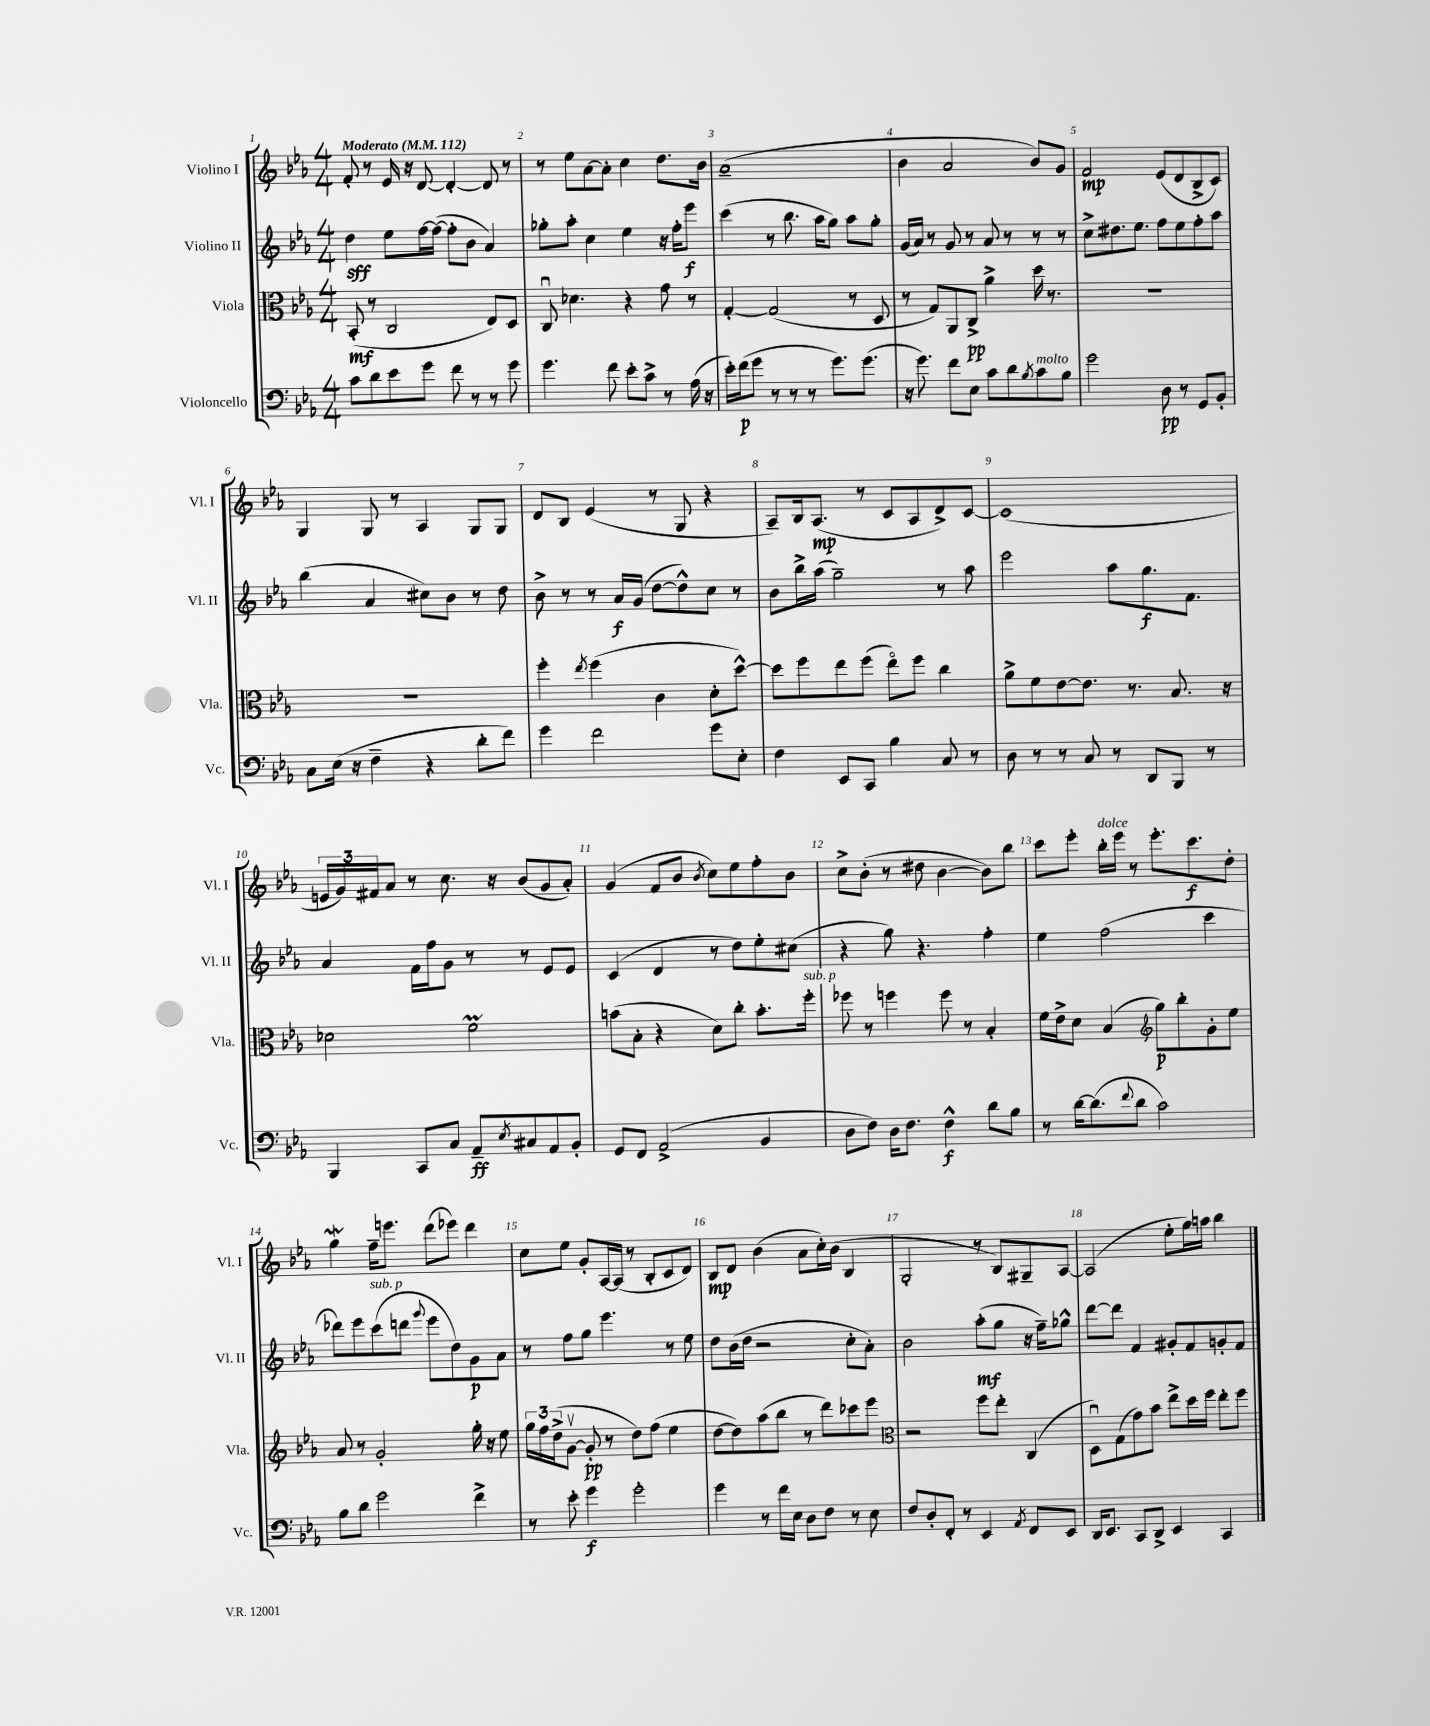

**kern	**kern	**kern	**kern
*staff4	*staff3	*staff2	*staff1
*clefF4	*clefC3	*clefG2	*clefG2
*k[b-e-a-]	*k[b-e-a-]	*k[b-e-a-]	*k[b-e-a-]
*M4/4	*M4/4	*M4/4	*M4/4
*MM112	*MM112	*MM112	*MM112
8c	(8BB-'	4dd	8f'
8d	8r	.	8r
8e-	2C	8ee-	16e-
.	.	.	16r
8g	.	[16ff	[8d
.	.	(16ff_	.
8f	.	8ff']	4d'_
8r	.	8b-	.
8r	8E-)	4a-)	8d]
8g	8D	.	8r
=	=	=	=
4.g	8Cu	8gg-'	8r
.	4.d-	8aa-'	8ee-
.	.	4cc	[8a-
8f	.	.	8a-']
8e-'	4r	4ee-	4cc
8c^	.	.	.
8r	8g	16r	8.dd
.	.	16ff'	.
(16A-	8r	8eee-	.
16r	.	.	16b-
=	=	=	=
16e-')	[4G'	(4ccc	(1a-~
(16f	.	.	.
8g	.	.	.
8r	(2G]	8r	.
8r	.	8.bb-	.
8r	.	.	.
.	.	16aa-	.
8.g)	.	8gg)	.
.	8r	8aa-	.
(8.g	.	.	.
.	8D	8gg'	.
=	=	=	=
16r	8r	(16g	4b-
8.g)	.	16a-)	.
.	8G)	8r	.
8f	8AA-	8g	2a-
8E-	8C^	8r	.
8c	4a-^	8a-	.
8d	.	8r	.
8qB-	.	.	.
8c	16dd	8r	8b-)
.	8.r	.	.
8B-	.	8r	8g
=	=	=	=
2g	1r	8cc^	2f
.	.	8.dd#	.
.	.	8.ee-	.
8D	.	8ff	(8e-
8r	.	8ee-	8d
8GG	.	8ff'	8B-^
8BB-'	.	8aa-	8c)
=	=	=	=
8C	1r	(4bb-	4G
(16E-	.	.	.
16r	.	.	.
4F~	.	4a-	8G
.	.	.	8r
4r	.	8cc#)	4A-
.	.	8b-	.
8d'	.	8r	8G
8f)	.	8dd	8G
=	=	=	=
4g	4ff'	8b-^	8d
.	.	8r	8B-
.	8qee-	.	.
2f	(4ff	8r	(4e-
.	.	16a-	.
.	.	(16g	.
.	4c	[8dd	8r
.	.	8dd^^])	8G
8g	8d'	8cc	4r
8E-'	[8dd^^)	8r	.
=	=	=	=
4F	8dd]	8b-	8A-~)
.	8ff	16bb-^	16B-
.	.	(16aa-	(8.A-
8EE-	8ee-	2gg~)	.
8CC	(8ff	.	8r
4B-	8ee-o)	.	8c
.	8ff	.	8A-
8C	4cc	8r	8d^)
8r	.	8aa-	[8c
=	=	=	=
8D	8a-^	2eee-	(1c]
8r	8f	.	.
8r	[8e-	.	.
8C	8.e-]	.	.
8r	.	8aa-	.
.	8.r	.	.
8DD	.	8.gg	.
8BBB-	8.B-	.	.
.	.	8.f	.
8r	.	.	.
.	16r	.	.
=	=	=	=
4BBB-	2d-	4a-	24e
.	.	.	24g)
.	.	.	24f#
.	.	.	8a-
8CC	.	16f	8r
.	.	16ff	.
8C	.	8g	8.cc
8AA-~	2f	8r	.
.	.	.	16r
8qE-	.	.	.
8C#	.	8r	(8b-
8AA-	.	8e-	8g
8BB-'	.	8e-	8a-')
=	=	=	=
8GG	(8b	(4c	(4g
8FF	8B-'	.	.
(2AA-^	4r	4d	8f
.	.	.	8b-
.	.	.	8qb-
.	8d)	8r	8cc)
.	8cc'	8dd)	8ee-
4BB-	8.b'	8ee-'	8ff'
.	.	(8cc#	8b-
.	16ff'	.	.
=	=	=	=
8D	8ff-	4r	8cc^
8F)	8r	.	(8b-'
16D	4ff	8gg)	8r
8.F	.	.	.
.	.	4.r	8dd#
4F^^	8ff	.	[4b-
.	8r	.	.
8d	4B-'	4ff'	8b-])
8B-	.	.	8bb-
=	=	=	=
8r	16f	4ee-	8ccc
.	16e-^	.	.
[16d	8d	.	8eee-'
(8.d]	.	.	.
.	(4B-	(2ff	16bb-'
.	.	.	16eee-
8qqf	.	.	.
8d	.	.	8r
*	*clefG2	*	*
2c)	8gg)	.	8.eee-'
.	8bb-'	.	.
.	.	.	8.ccc
.	8g'	4ccc	.
.	8ee-	.	8dd'
=	=	=	=
8B-	8a-	8ddd-)	4gg
8d	8r	8eee-	.
2g	2g'	(8ccc	16ff~
.	.	.	8.eee
.	.	8ddd	.
.	.	8qqggg	.
.	.	8eee-	(8ddd
.	.	8dd)	8eee-)
4f^	16gg'	8g	4ddd
.	16r	.	.
.	8ee-	8a-	.
=	=	=	=
8r	24gg	8r	8cc
.	24ff	.	.
.	(24dd^	.	.
8e-'	[8gv	8ff	8ee-
4g	8g']	8gg	8g'
.	8r	4.eee-	[16A-
.	.	.	(16A-]
2g'	8dd)	.	8r
.	(8ff	.	8B-'
.	4ee-	8r	8c
.	.	8ee-	8d)
=	=	=	=
4g	[8dd	8dd	8B-
.	8dd])	(16b-	8d
.	.	16dd	.
8r	(8aa-	2r	(4b-
16f	8bb-	.	.
16E-	.	.	.
8D	8r	.	8a-
8F	8ddd)	.	16cc')
.	.	.	(16b-
8r	8ccc-	8cc'	4B-
8E-	8eee-	8a-')	.
=	=	=	=
*	*clefC3	*	*
8F	2r	2b-	2G'
8D'	.	.	.
8FF'	.	.	.
8r	.	.	.
4EE-	8ff	(8aa-'	8r
.	8ee-'	8gg	8B-)
8qAA-	.	.	.
8FF	(4C	16r	8G#~
.	.	16ff~)	.
8EE-	.	8gg-^^	[8A-
=	=	=	=
16DD	8Du)	[8ddd	(2A-]
8.EE-	.	.	.
.	(8G	8ddd]	.
8CC	8g)	4f	.
8DD^	8b-	.	.
4EE-	8ee-^	8g#'	8ee-'
.	16dd	8f	16gg)
.	16ff	.	16aa
4CC	8ee-'	8g'	4bb-
.	8ff	8f	.
==	==	==	==
*-	*-	*-	*-
